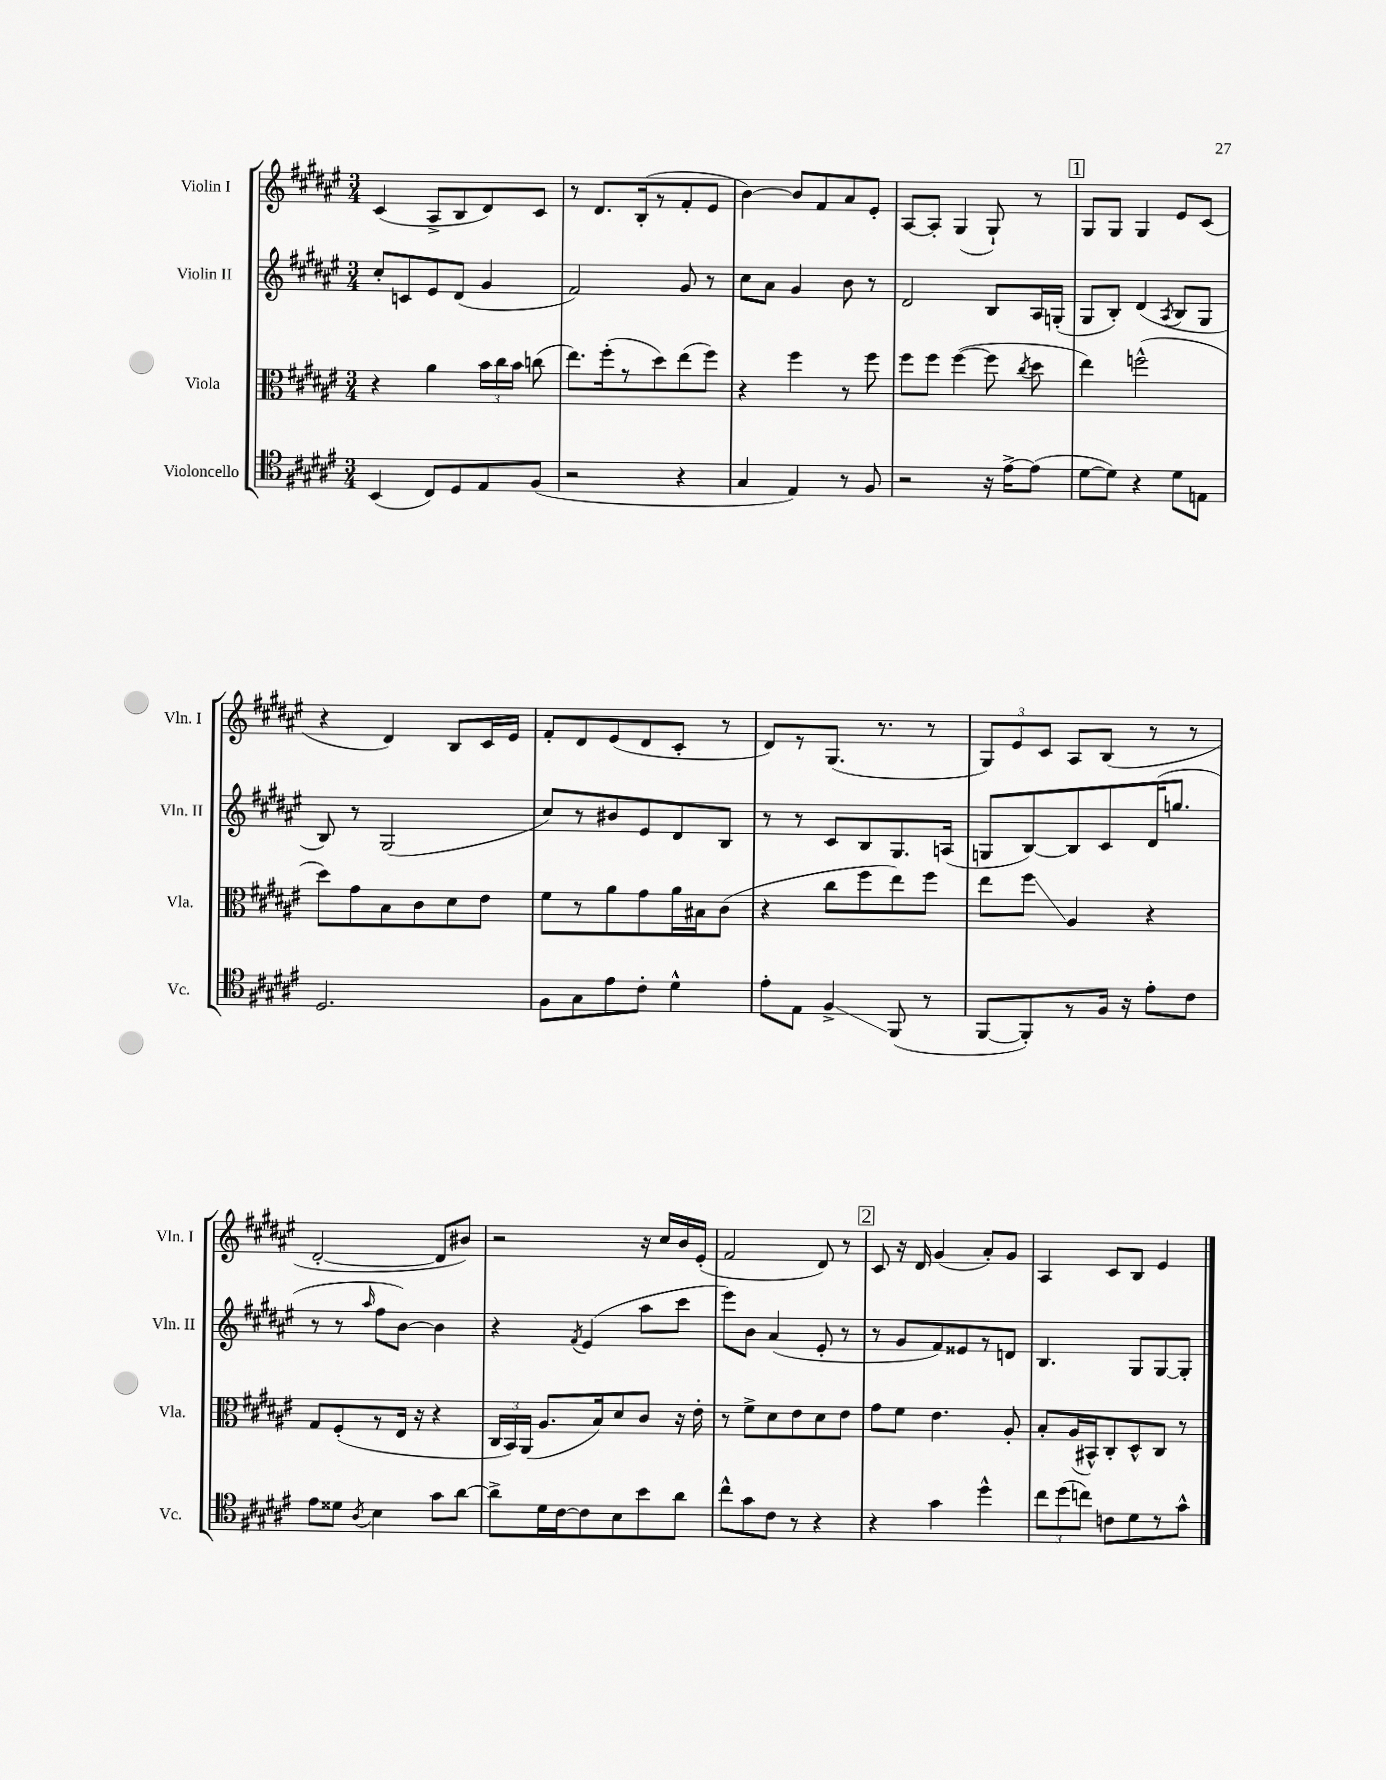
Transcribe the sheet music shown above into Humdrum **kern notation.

**kern	**kern	**kern	**kern
*staff4	*staff3	*staff2	*staff1
*clefC4	*clefC3	*clefG2	*clefG2
*k[f#c#g#d#a#e#]	*k[f#c#g#d#a#e#]	*k[f#c#g#d#a#e#]	*k[f#c#g#d#a#e#]
*M3/4	*M3/4	*M3/4	*M3/4
(4BB	4r	8cc#'	(4c#
.	.	8c	.
8C#)	4a#	8e#	8A#^
8D#	.	(8d#	8B
8E#	24b	4g#	8d#)
.	24cc#	.	.
.	24b	.	.
(8F#	(8cc	.	8c#
=	=	=	=
2r	8.ee#)	2f#)	8r
.	.	.	8.d#
.	(16ff#'	.	.
.	8r	.	.
.	.	.	(16B'
.	8dd#)	.	8r
4r	(8ee#	8g#	8f#'
.	8ff#)	8r	8e#
=	=	=	=
4G#	4r	8cc#	[4b)
.	.	8a#	.
4E#)	4ff#	4g#	8b]
.	.	.	8f#
8r	8r	8b	8a#
8F#	8ff#	8r	8e#'
=	=	=	=
2r	8ff#	2d#	[8A#
.	8ff#	.	8A#']
.	([4ff#	.	(4G#
16r	8ff#]	8B	8G#`)
[16e#^	.	.	.
.	8qcc#	.	.
(8e#]	8dd#	16A#	8r
.	.	(16G'	.
=	=	=	=
[8d#	4ee#)	8G#	8G#
8d#])	.	8B')	8G#
4r	(2ff^^	(4d#	4G#
.	.	8qA#	.
8d#	.	8B	8e#
8E	.	8G#	(8c#
=	=	=	=
2.D#	8dd#)	8B)	4r
.	8g#	8r	.
.	8B	(2G#	4d#)
.	8c#	.	.
.	8d#	.	8B
.	8e#	.	16c#
.	.	.	16e#
=	=	=	=
8F#	8f#	8cc#)	8f#'
8G#	8r	8r	8d#
8e#	8a#	8b#	(8e#
8c#'	8g#	8e#	8d#
4d#^^	16a#	8d#	8c#'
.	16B#	.	.
.	(8c#	8B	8r
=	=	=	=
8e#'	4r	8r	8d#)
8E#	.	8r	8r
4F#^	8cc#	8c#	(8.G#
.	8ff#	8B	.
.	.	.	8.r
(8FF#	8ee#)	8.G#	.
8r	8ff#	.	8r
.	.	(16A	.
=	=	=	=
[8FF#	8ee#	8G	12G#)
.	.	.	12e#
8FF#'])	8ff#	[8B)	.
.	.	.	12c#
8r	4A#	8B]	8A#
16F#	.	8c#	(8B
16r	.	.	.
8e#'	4r	(16d#	8r
.	.	8.gg	.
8c#	.	.	8r
=	=	=	=
8e#	8G#	8r	[2d#'
8d##	(8F#'	8r	.
8qA#	.	16qqaa#	.
4B	8r	8ff#	.
.	16E#	[8b)	.
.	16r	.	.
8g#	4r	4b]	8d#]
[8a#	.	.	8b#)
=	=	=	=
8a#^]	24C#	4r	2r
.	24BB)	.	.
.	(24AA#	.	.
16d#	8.A#	.	.
[16c#	.	.	.
.	.	8qf#	.
8c#]	.	(4e#	.
.	16B)	.	.
8B	8d#	.	.
8b	8c#	8aa#	16r
.	.	.	16cc#
8a#	16r	8ccc#	16b
.	16e#'	.	(16e#'
=	=	=	=
8cc#^^	8r	8eee#)	2f#
8g#	8f#^	8b	.
8c#	8d#	(4a#	.
8r	8e#	.	.
4r	8d#	8e#'	8d#)
.	8e#	8r	8r
=	=	=	=
4r	8g#	8r	8c#
.	8f#	8g#	16r
.	.	.	16d#
4g#	4.e#	8f#)	(4g#
.	.	8e##	.
4dd#^^	.	8r	8a#')
.	8A#'	8d	8g#
=	=	=	=
12cc#	8B'	4.B	4A#
(12dd#	.	.	.
.	(16A#	.	.
12cc)	.	.	.
.	16BB#^^)	.	.
8c	8C#'	.	8c#
8d#	8D#^^	8G#	8B
8r	8C#	[8G#	4e#
8g#^^	8r	8G#']	.
==	==	==	==
*-	*-	*-	*-
